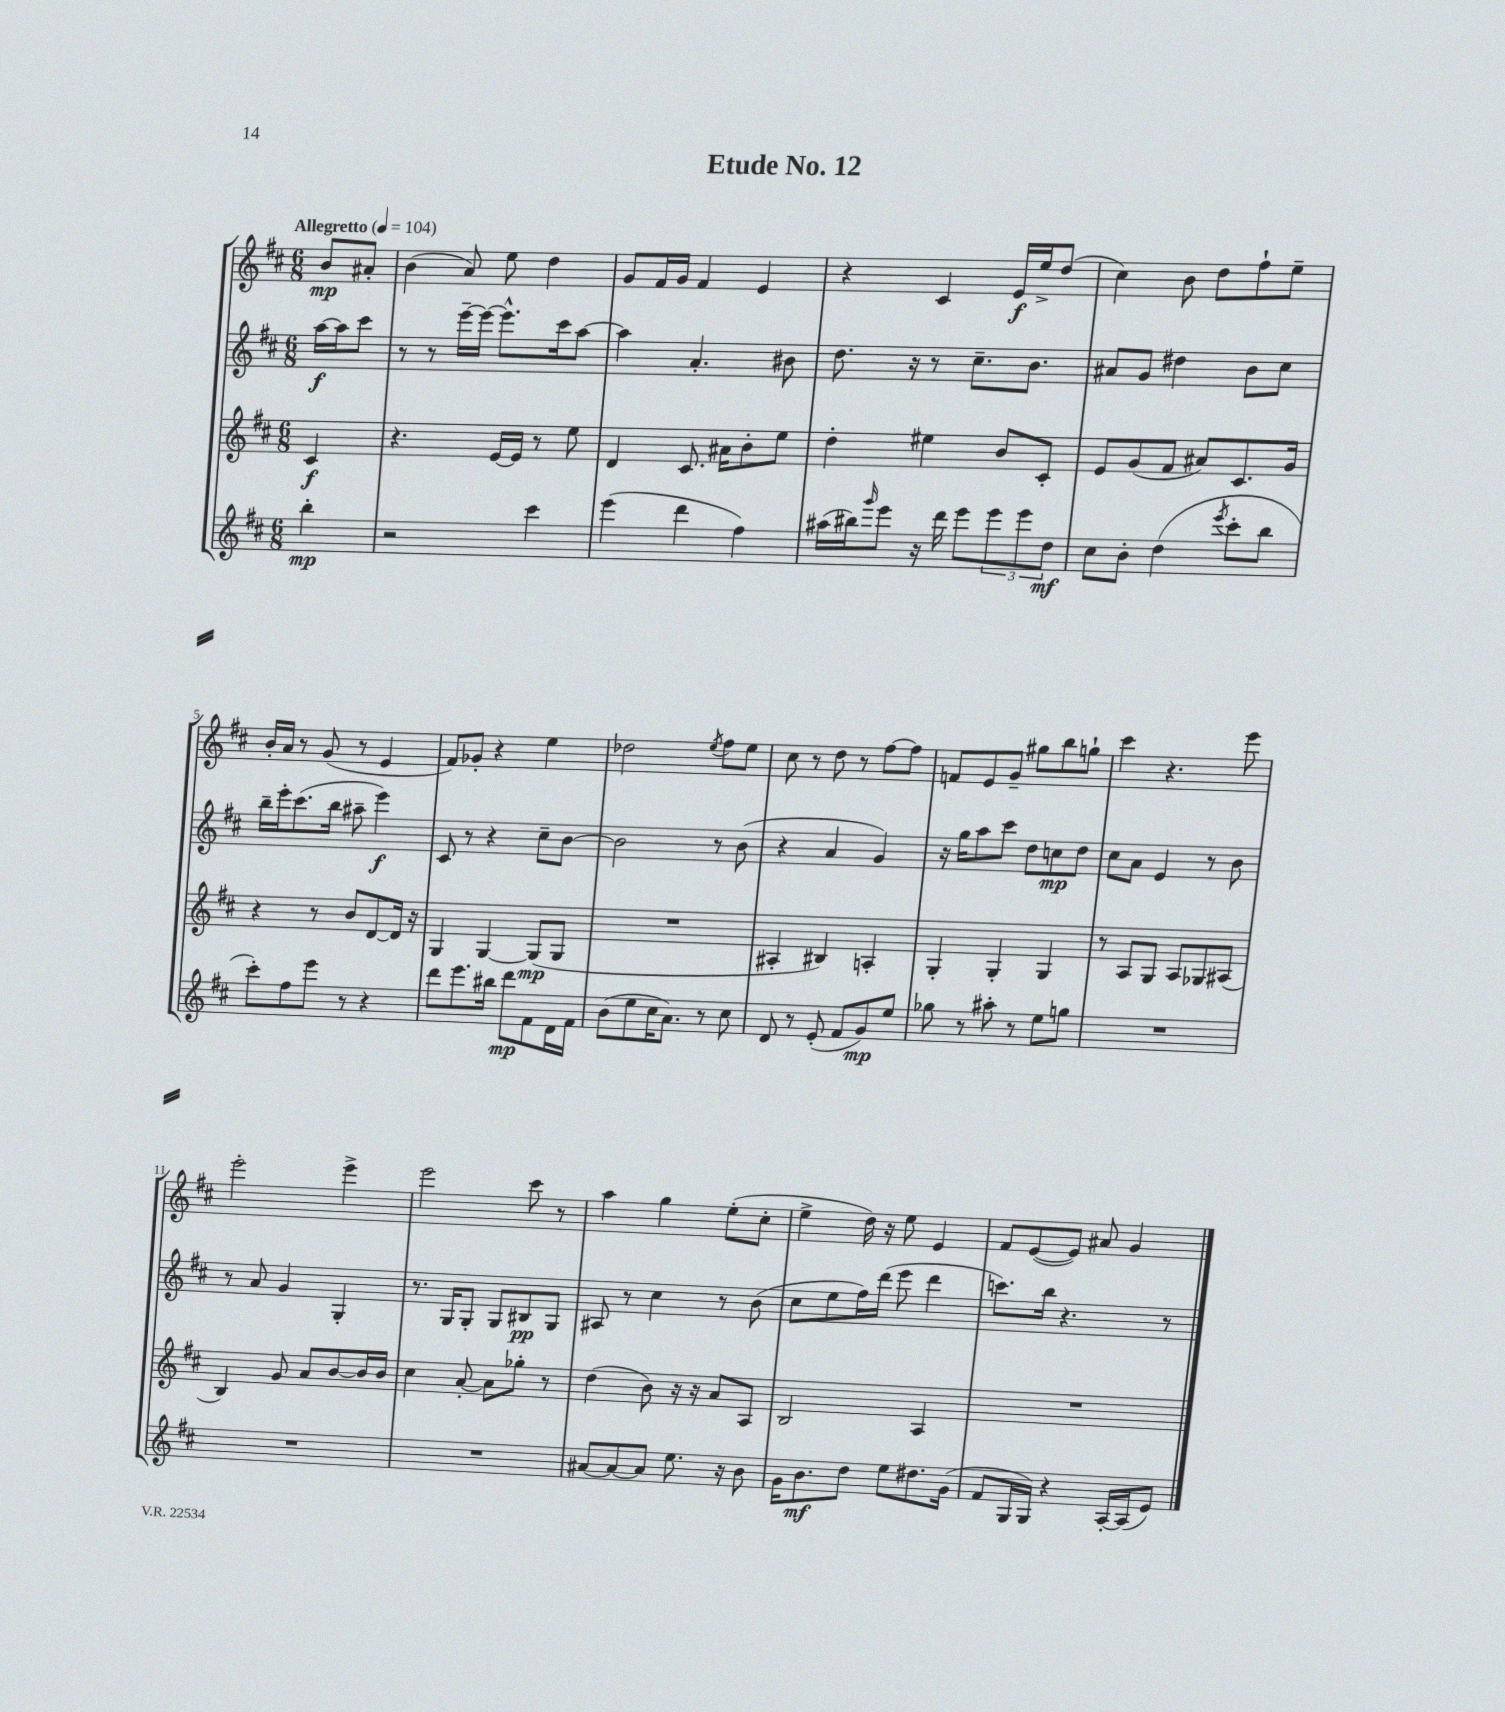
\header { title = "Etude No. 12" }
<<
\new StaffGroup <<
\new Staff = "s0" {
    \clef treble \key d \major \numericTimeSignature \time 6/8 \partial 4 \tempo "Allegretto" 4 = 104
    b'8\mp ais'8-. |
    b'4( a'8) e''8 d''4 |
    g'8 fis'16 g'16 fis'4 e'4 |
    r4 cis'4 e'16\f e''16-> d''8( |
    cis''4) b'8 d''8 fis''8-! e''8-- |
    b'16-. a'16 r8 g'8( r8 e'4 |
    fis'8) ges'8-. r4 e''4 |
    des''2 \acciaccatura { e''8 } fis''8 e''8 |
    cis''8 r8 d''8 r8 fis''8~ fis''8 |
    f'8 e'8 g'8-- gis''8 b''8 g''8-! |
    cis'''4 r4. e'''8 |
    e'''2-. e'''4-> |
    e'''2 cis'''8 r8 |
    a''4 g''4 e''8-.( cis''8-. |
    e''4-> d''16) r16 e''8 e'4 |
    fis'8 e'8~( e'8) ais'8 g'4 \bar "|." |
}
\new Staff = "s1" {
    \clef treble \key d \major \numericTimeSignature \time 6/8 \partial 4
    a''16~\f a''16 cis'''8 |
    r8 r8 e'''16~-- e'''16~ e'''8.-^ cis'''16 a''8~ |
    a''4 a'4.-. bis'8 |
    d''8. r16 r8 cis''8.-- b'8. |
    ais'8 g'8 dis''4 b'8 cis''8 |
    b''16-- e'''16-. cis'''8.( b''16 ais''8-- e'''4\f) |
    cis'8 r8 r4 cis''8-- b'8~ |
    b'2 r8 b'8( |
    r4 a'4 g'4) |
    r16 g''16 a''8 cis'''8 d''8 c''8\mp d''8 |
    cis''8 a'8 e'4 r8 b'8 |
    r8 a'8 g'4 g4-. |
    r8. g16 g8-. g8 bis8\pp g8 |
    ais8 r8 cis''4 r8 b'8( |
    cis''8 e''8 fis''16) d'''16( e'''8 d'''4 |
    c'''8.) b''16 r4. r8 \bar "|." |
}
\new Staff = "s2" {
    \clef treble \key d \major \numericTimeSignature \time 6/8 \partial 4
    cis'4\f |
    r4. e'16~ e'16 r8 e''8 |
    d'4 cis'8. ais'16 b'8-. e''8 |
    d''4-. eis''4 b'8 cis'8-. |
    e'8 g'8( fis'8 ais'8) cis'8. g'16 |
    r4 r8 b'8 d'8~ d'16 r16 |
    g4 g4~ g8\mp( g8 |
    R2. |
    ais4-. bis4) a4-. |
    g4-. g4-. g4 |
    r8 a8 g8 a8 ges8 ais8( |
    b4) g'8 a'8 b'8~ b'16 b'16 |
    cis''4 a'8~-. a'8 ges''8-. r8 |
    d''4( b'8) r16 r16 a'8 a8 |
    b2 a4 |
    R2. \bar "|." |
}
\new Staff = "s3" {
    \clef treble \key d \major \numericTimeSignature \time 6/8 \partial 4
    b''4-.\mp |
    r2 cis'''4 |
    e'''4( d'''4 fis''4) |
    ais''16( bis''16) \grace { g'''16 } e'''8 r16 d'''16 e'''8 \tuplet 3/2 { e'''8 e'''8 d''8\mf } |
    cis''8 b'8-. d''4( \acciaccatura { e'''8 } cis'''8-. b''8 |
    cis'''8-.) fis''8 e'''8 r8 r4 |
    d'''8 e'''8. bis''16 d'''8\mp fis'8 d'16 fis'16 |
    b'8( e''8 cis''16 a'8.) r8 cis''8 |
    d'8 r8 e'8-.( fis'8 g'8\mp) e''8 |
    ges''8 r8 ais''8-. r8 e''8 g''8 |
    R2. |
    R2. |
    R2. |
    ais'8~ ais'8~ ais'8 e''8. r16 b'8 |
    g'16 b'8.\mf d''8 e''8 dis''8. g'16( |
    fis'8 g16 g16) r4 a16~-. a16( e'8) \bar "|." |
}
>>
>>
